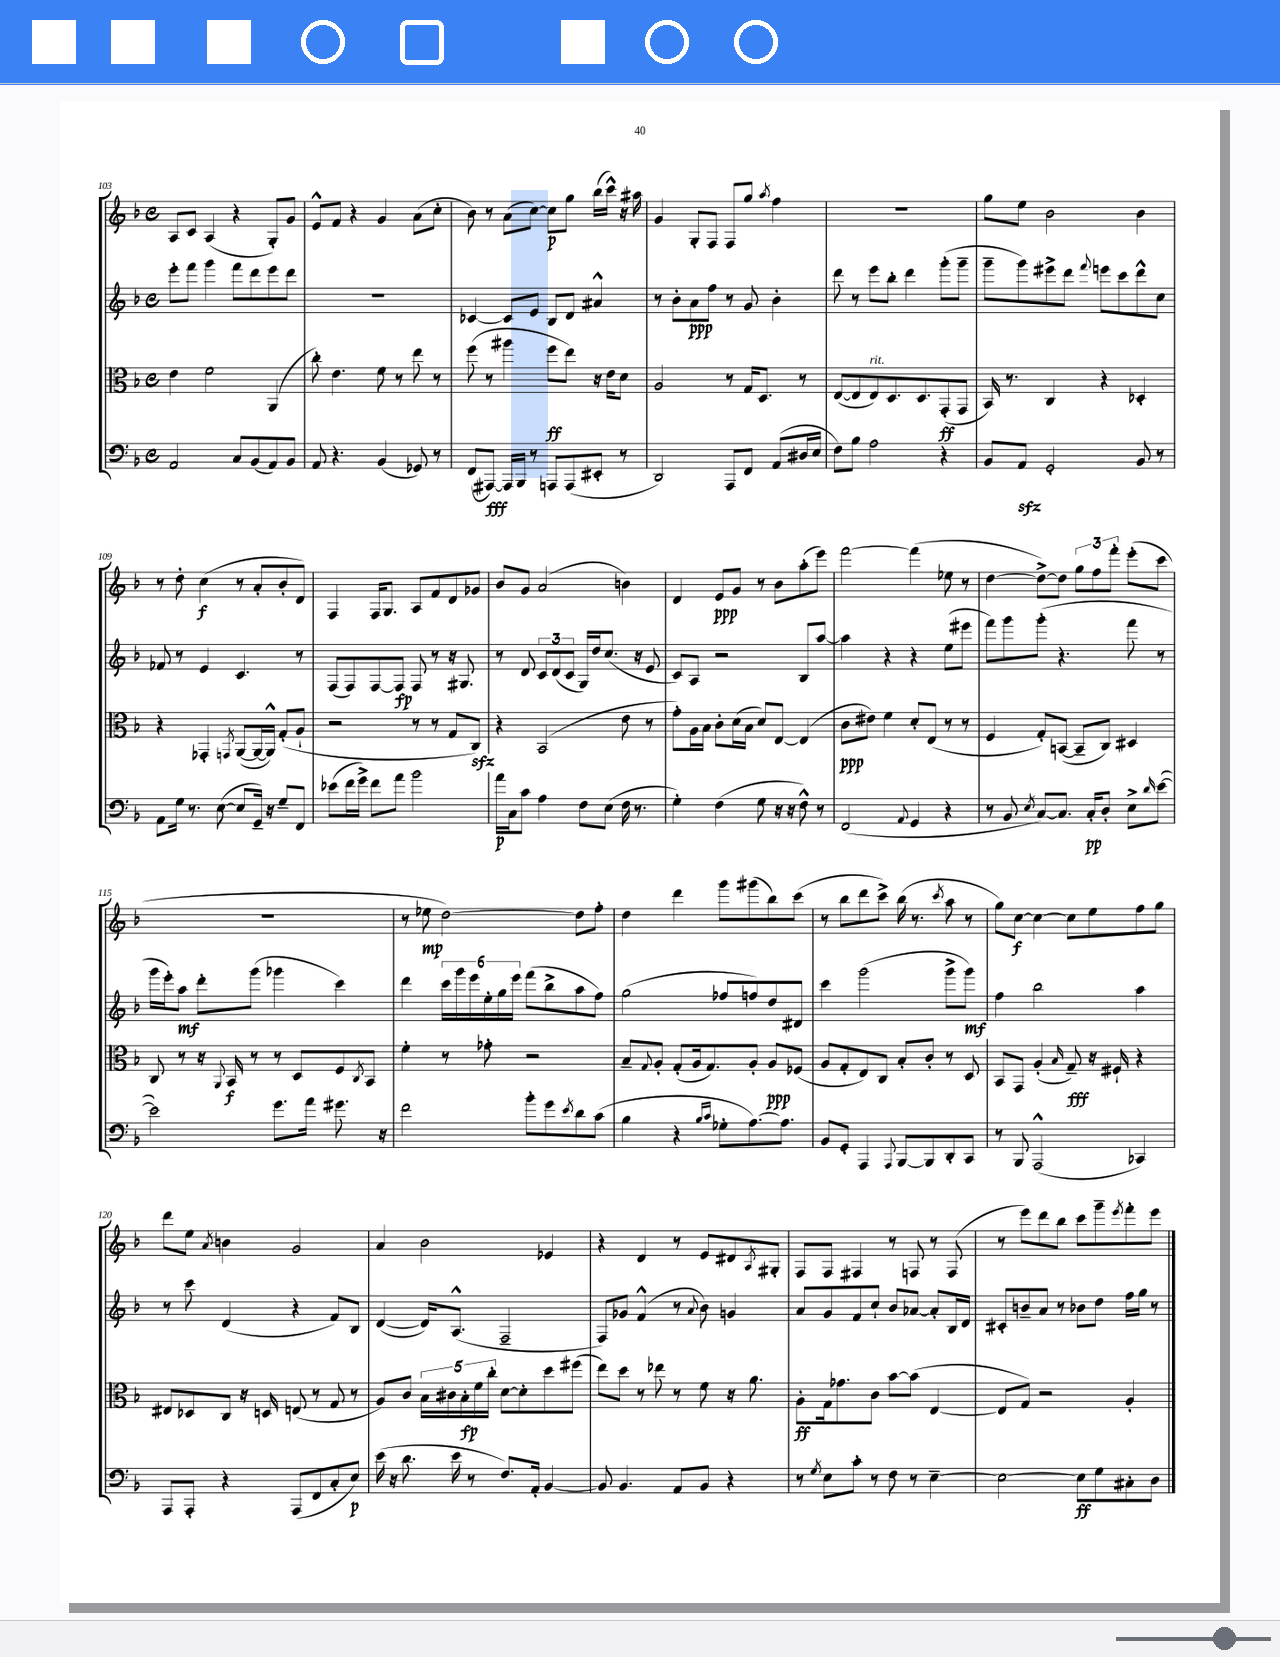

**kern	**kern	**kern	**kern
*staff4	*staff3	*staff2	*staff1
*clefF4	*clefC3	*clefG2	*clefG2
*k[b-]	*k[b-]	*k[b-]	*k[b-]
*M4/4	*M4/4	*M4/4	*M4/4
*met(c)	*met(c)	*met(c)	*met(c)
2AA	4e	8eee'	8A
.	.	8fff	8c
.	2f	4ggg	(4A
8C	.	8fff	4r
(8BB-	.	8ddd	.
8AA)	(4AA	8eee	8G')
8BB-	.	8ddd	8g
=	=	=	=
8AA	8cc')	1r	8e^^
4.r	4.e	.	8f
.	.	.	4r
(4BB-	8f	.	4g
.	8r	.	.
8GG-)	8ee	.	(8a
8r	8r	.	8cc'
=	=	=	=
(8FF	(8ff	[4c-	8b-)
[8AAA#)	8r	.	8r
16AAA#]	4aa#	8c-]	(8a
16BBB-	.	.	.
8r	.	8e	[8cc)
8AAA	8ff	8B-	8cc]
(8AAA	8ee)	8d	8gg
8EE#'	16r	4a#^^	(16bb-
.	16e	.	16ccc^^)
8r	8d	.	16r
.	.	.	16aa#
=	=	=	=
2DD)	2A	8r	4g
.	.	8b-'	.
.	.	8a	8G'
.	.	8ff	8F
8AAA	8r	8r	8F
8FF	16G	8g	8gg
.	8.D	.	.
.	.	.	8qaa
(8AA	.	4b-'	4ff
16D#	8r	.	.
16E	.	.	.
=	=	=	=
8F)	([8E	8ddd	1r
8B-	8E]	8r	.
2A	8E)	8eee	.
.	8.D	8bb-'	.
.	.	4ddd	.
.	8.D	.	.
4r	(8GG'	(8ggg'	.
.	8GG	8ggg~	.
=	=	=	=
8BB-	16BB-)	8ggg~	8gg
.	8.r	.	.
8AA	.	8ggg)	8ee
2GG'	4C	8eee#^	2b-
.	.	8ddd	.
.	.	8qqfff	.
.	4r	8eee	.
.	.	8ccc	.
8BB-	4D-'	8ddd^^	4b-
8r	.	8cc	.
=	=	=	=
8AA	4r	8f-	8r
16G	.	8r	8dd'
8.r	.	.	.
.	4GG-'	4e	(4cc
([8E	.	.	.
.	8qGG	.	.
8E]	([8AA	4.c	8r
16GG~)	16AA_	.	8a'
16r	16AA^^])	.	.
8G~	(8G'	.	8b-'
8FF	8A`	8r	8d)
=	=	=	=
(8e-	2r	(8F	4F
16f	.	8F)	.
16g^)	.	.	.
8f	.	[8F	16F
.	.	.	8.G
8a	.	8F]	.
2b-	8r	8F	8A
.	8r	8r	8f
.	8G	16r	8d
.	.	8.G#	.
.	8C)	.	8g-
=	=	=	=
16a	4r	8r	8b-
16C	.	.	.
8c	.	8d	8g
4A	(2BB-	12c	(2a
.	.	(12d	.
.	.	12c	.
8F	.	16G)	.
.	.	16dd	.
(8E	.	(8.cc	.
16F	8e	.	4b)
8.r	.	16r	.
.	8r	8e	.
=	=	=	=
4G')	8g')	8c)	4d
.	16A	8A	.
.	16B-	.	.
(4F	8c'	2r	8e
.	(16d	.	8g
.	16B-	.	.
8G	8d)	.	8r
16r	[8E	.	8b-
16r	.	.	.
8F^^)	(4E]	8B-	(8aa'
8r	.	[8aa	8eee)
=	=	=	=
(2FF	8c	4aa]	[2fff
.	8e#)	.	.
.	4f	4r	.
8qqAA	.	.	.
4GG	8d'	4r	(4fff]
.	(8E	.	.
4r	8r	(8ee	8ee-
.	8r	8eee#	8r
=	=	=	=
8r	4F	8fff)	[4dd
8BB-	.	8ggg	.
8qE	.	.	.
[8C)	8G')	(8ggg'	8dd^_)
8.C]	([8BB	4.r	8dd]
.	8BB~]	.	12gg
16C'	.	.	.
.	.	.	12ff
8D'	8C)	.	.
.	.	.	12fff'
8E^	4D#	8fff	(8eee'
16qqd	.	.	.
([8e	.	8r	8ccc
=	=	=	=
2e])	8C	16ggg	1r
.	.	16eee')	.
.	8r	8aa	.
.	16r	8ddd'	.
.	8qqAA	.	.
.	16BB-	.	.
.	8r	(8ggg	.
8.g	8r	4ggg-	.
.	8D	.	.
16a	.	.	.
8.g#	8F	4ccc)	.
.	8qC	.	.
.	8BB-	.	.
16r	.	.	.
=	=	=	=
2f	4f'	4ddd	8r
.	.	.	8ee-
.	8r	24ccc	[2dd)
.	.	24ggg	.
.	.	24eee	.
.	8g-'	24ee'	.
.	.	24gg	.
.	.	24eee	.
8b-'	2r	(8fff	.
8g	.	8bb-^	.
8qe	.	.	.
8d	.	8aa	8dd]
(8c	.	8ff)	8ff'
=	=	=	=
4B-	8B-~	(2gg	4dd
.	8qqG	.	.
.	8A'	.	.
4r	(8G'	.	4ddd
.	16A	.	.
.	8.G)	.	.
16qqB-	.	.	.
16qqc	.	.	.
8G-'	.	8ff-	8ggg
[8.A)	8A'	8ff)	(8ggg#
.	8A	8dd	8bb-)
8.A]	.	.	.
.	(8F-	8d#	(8ccc
=	=	=	=
8BB-	8A	4ccc	8r
8GG'	8G'	.	8bb-
4AAA	8E)	(2ggg	8ddd
.	8C	.	8ccc^)
8qqAAA	.	.	.
[8BBB-	8B-'	.	(16bb-
.	.	.	8.r
8BBB-]	8c'	.	.
.	.	.	8qccc
8DD'	8r	8ggg^	8aa
8CC	8D	8ggg)	8r
=	=	=	=
8r	8BB-	4ff	8gg)
8BBB-	8GG	.	[8cc
(2AAA^^	(4A'	2bb-	4cc_
.	16qqB-	.	.
.	8G~)	.	8cc]
.	16r	.	8ee
.	16F#`	.	.
4CC-)	4r	4aa	8ff
.	.	.	8gg
=	=	=	=
8AAA	8E#	8r	8ddd
8AAA'	8D-	8ccc	8ee
.	.	.	8qa
4r	8C	(4d	4b
.	16r	.	.
.	16D	.	.
(8AAA	(8E	4r	2g
8FF	8r	.	.
8C'	8G	8f)	.
8E)	8r	8B-	.
=	=	=	=
(16e	8A)	([4d	4a
16r	.	.	.
8.d	8c	.	.
.	20B-	16d])	2b-
.	20c#	.	.
16e	.	(8.A^^	.
.	20B-'	.	.
8r	.	.	.
.	20f	.	.
.	20cc'	.	.
8.F)	[8d	2F~	.
.	8d']	.	.
16AA'	.	.	.
[4BB-	8dd	.	4e-
.	(8ff#	.	.
=	=	=	=
8BB-]	8ee)	8F)	4r
4.BB-	8dd	8g-	.
.	8r	(4f^^	4d
.	8ee-	.	.
8AA	8r	8r	8r
.	.	8qqa	.
8BB-	8f	8b-)	8e
4r	16r	4g	8d#
.	8.a	.	.
.	.	.	8qA
.	.	.	8G#'
=	=	=	=
8r	8A'	8a	8F
8qG	.	.	.
8E	16G	8g	8F
.	8.g-	.	.
8c'	.	8f	4F#
8r	8c	8cc`	.
8F	[8b-	8b-	8r
8r	(8b-]	[8a-	8F
[4E~	[4E	8a-']	8r
.	.	16B-	(8F
.	.	16d	.
=	=	=	=
2E_	8E]	8c#'	8r
.	8G)	8b~	8eee)
.	2r	8a	8ddd
.	.	8r	8bb-
8E]	.	8b-	8ccc
8G	.	8dd	8ggg~
.	.	.	8qeee
8C#'	4A'	16ff	8fff'
.	.	16gg	.
8D	.	8r	8eee
==	==	==	==
*-	*-	*-	*-
